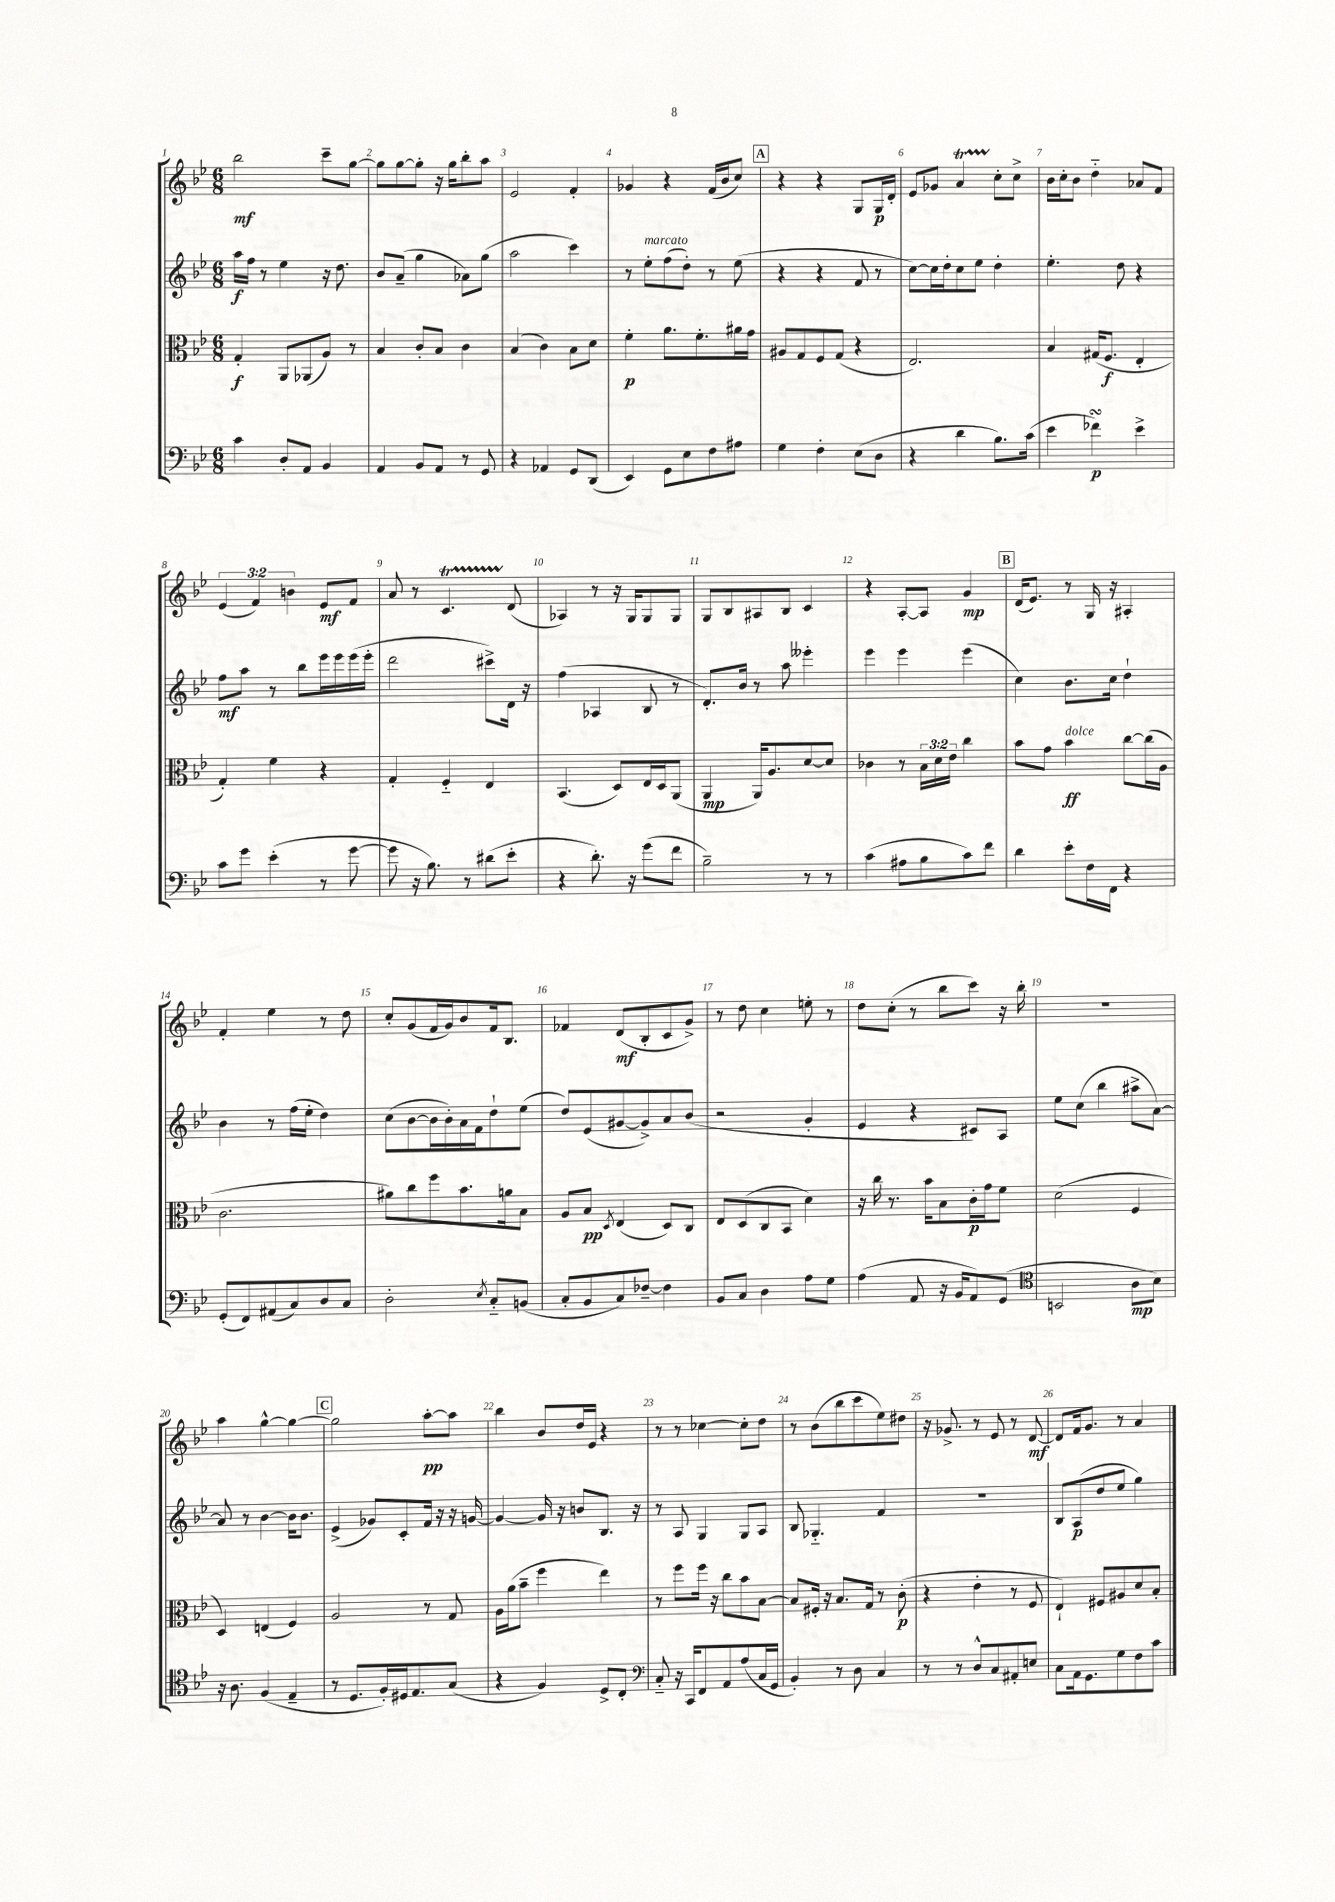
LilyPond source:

<<
\new StaffGroup <<
\new Staff = "s0" {
    \clef treble \key bes \major \numericTimeSignature \time 6/8 \override Staff.TupletNumber.text = #tuplet-number::calc-fraction-text
    \autoBeamOff bes''2\mf c'''8[-- g''8]~ |
    g''8[ g''8~ g''8]-. r16 g''16[ bes''8-. a''8] |
    ees'2 f'4-. |
    ges'4 r4 f'16[( bes'16 c''8]) |
    \mark \markup { \box "A" } r4 r4 g8[ g16\p d'16]-. |
    ees'8[ ges'8] a'4\startTrillSpan c''8[-.\stopTrillSpan c''8]-> |
    bes'16[ c''16-. bes'8] d''4-_ aes'8[ f'8] |
    \tuplet 3/2 { ees'4( f'4) b'4 } ees'8[\mf f'8] |
    a'8 r8 c'4.\startTrillSpan d'8\stopTrillSpan( |
    aes4) r8 r16 g16[ g8 g8] |
    g8[ bes8 ais8 bes8] c'4 |
    r4 a8[~-. a8] g'4\mp |
    \mark \markup { \box "B" } d'16[( ees'8.]) r8 g16 r16 ais4-. |
    f'4-. ees''4 r8 d''8 |
    c''8[-. g'8( f'16 g'16) bes'8 f'16 bes8.] |
    fes'4 d'8[\mf( bes8-. c'8 g'8]->) |
    r8 d''8 c''4 e''8-. r8 |
    d''8[ c''8]-.( r8 bes''8[ c'''8]) r16 bes''16-. |
    R2. |
    a''4 g''4~-^ g''4~ |
    \mark \markup { \box "C" } g''2 a''8[~-.\pp a''8] |
    bes''4 bes'8[ d''16 ees'16] r4 |
    r8 r8 ces''4~ ces''8[-. d''8] |
    r8 bes'8[( bes''8 c'''8 ees''8) dis''8] |
    r16 ges'8.-> r8 ees'8 r8 d'8~\mf |
    d'8[ f'16 g'8.] r8 a'4 \bar "|." |
}
\new Staff = "s1" {
    \clef treble \key bes \major \numericTimeSignature \time 6/8
    \autoBeamOff a''16[\f f''16] r8 ees''4 r16 d''8. |
    bes'8[ a'8]--( g''4 aes'8[) g''8]( |
    a''2 c'''4) |
    r8 ees''8[-.^\markup { \italic "marcato" } f''8( d''8]-.) r8 ees''8( |
    \mark \markup { \box "A" } r4 r4 f'8 r8 |
    c''8[~) c''16 d''16-. c''8 ees''8] d''4-. |
    ees''4.-. d''8 r4 |
    f''8[\mf a''8] r8 bes''8[ ees'''16 ees'''16 ees'''16( ees'''16]-. |
    d'''2 cis'''8[->) d'16] r16 |
    f''4( aes4 bes8 r8 |
    d'8.[-.) bes'16] r8 a''8 eeses'''4-. |
    ees'''4 ees'''4 ees'''4( |
    \mark \markup { \box "B" } c''4) bes'8.[ c''16] d''4-! |
    bes'4 r8 f''16[( ees''16]-. d''4) |
    c''8[( bes'8~ bes'16 bes'16-.) a'16 f'16 d''8-! ees''8]( |
    d''8[) ees'8( gis'8~ gis'8->) a'8 bes'8]( |
    r2 g'4-. |
    ees'4 r4 cis'8[) a8] |
    ees''8[ c''8]( bes''4 ais''8[-> a'8]~) |
    a'8 r8 bes'4~ bes'16[ bes'8.] |
    \mark \markup { \box "C" } ees'4->( ges'8[) c'8-. f'16] r16 r16 g'16~ |
    g'4~ g'16 r16 b'8[ bes8.] r16 |
    r8 a8 g4 g8[ a8] |
    bes8 ges4.-_ f'4 |
    R2. |
    bes8[ a8\p( d''8 ees''8] g''4) \bar "|." |
}
\new Staff = "s2" {
    \clef alto \key bes \major \numericTimeSignature \time 6/8 \override Staff.TupletNumber.text = #tuplet-number::calc-fraction-text
    \autoBeamOff g4-.\f a,8[ aes,8( a8]) r8 |
    bes4 c'8[-. bes8] c'4 |
    bes4( c'4) bes8[ d'8] |
    f'4-.\p a'8.[ f'8.-. ais'16 g'16] |
    \mark \markup { \box "A" } ais8[ g8 f8 g8]( r4 |
    ees2.) |
    bes4 gis16[( f8.]\f ees4-. |
    g4-.) f'4 r4 |
    g4-. f4-_ ees4 |
    bes,4.( d8[) ees16 d16 a,8]( |
    a,4\mp a,16[) a8. d'8~ d'8] |
    ces'4 r8 \tuplet 3/2 { bes16[ d'16 ees'16] } c''4 |
    \mark \markup { \box "B" } bes'8[ g'8] bes'4\ff^\markup { \italic "dolce" } c''8[~ c''16( a16] |
    c'2. |
    ais'8[) c''8 f''8 bes'8. a'16 bes8] |
    a8[ bes8]\pp \acciaccatura { d8 } ees4( d8[) c8] |
    ees8[ d8( c8 bes,8] d'4) |
    r16 c''16 r8. bes'16[ bes8 c'16-.\p g'16 f'8] |
    d'2( f4 |
    d4) e4( f4) |
    \mark \markup { \box "C" } a2 r8 g8 |
    a16[ a'16( bes'8]-- f''4 ees''4) |
    r8 f''8[ f''16] r16 c''8[ bes'8 bes8]~ |
    bes8[ fis16]-. r16 bes8.[ g16] r8 c'8-.\p( |
    r4 ees'4-. r8 f8 |
    ees4-!) fis8[ ais8 d'8 bes8]-. \bar "|." |
}
\new Staff = "s3" {
    \clef bass \key bes \major \numericTimeSignature \time 6/8
    \autoBeamOff c'4 d8[-. a,8] bes,4 |
    a,4 bes,8[ a,8] r8 g,8 |
    r4 aes,4 g,8[ d,8]( |
    ees,4) g,8[ ees8 f8 ais8] |
    \mark \markup { \box "A" } g4 f4-. ees8[( d8] |
    r4 d'4 bes8.[) c'16]( |
    ees'4 fes'4\turn\p) ees'4-> |
    c'8[ g'8] ees'4-.( r8 g'8~ |
    g'8 r16 bes8.) r8 dis'8[( ees'8]-. |
    r4 d'8.-.) r16 g'8[( f'8] |
    bes2--) r8 r8 |
    c'4( ais8[ bes8 c'8) f'8] |
    \mark \markup { \box "B" } d'4 ees'8[-. f16 f,16] r4 |
    g,8[-.( f,8) ais,8( c8) d8 c8] |
    d2-. \acciaccatura { ees8 } c8[-_ b,8]( |
    c8[-. bes,8 c8) fes8]~-- fes4 |
    bes,8[ c8] d4 a8[ g8] |
    a4( a,8 r16 bes,16[ a,8) g,8]( |
    \clef tenor b,2 a8[\mp bes8]) |
    r16 a8. f4( ees4-- |
    \mark \markup { \box "C" } r8 d8.[ f16-.) dis16 ees8. g8]( |
    r4 f4) d8[-> c8]-. |
    \clef bass c8-_ r16 c,16[ f,8 a,8 a8( c16 g,16] |
    bes,4-.) r8 d8 c4 |
    r8 r8 d8[-^ c8 ais,8-. e8] |
    c8[ a,16 g,8. g8 f8 c'8] \bar "|." |
}
>>
>>
\layout { \context { \Score \override BarNumber.break-visibility = ##(#f #t #t) barNumberVisibility = #all-bar-numbers-visible } }
